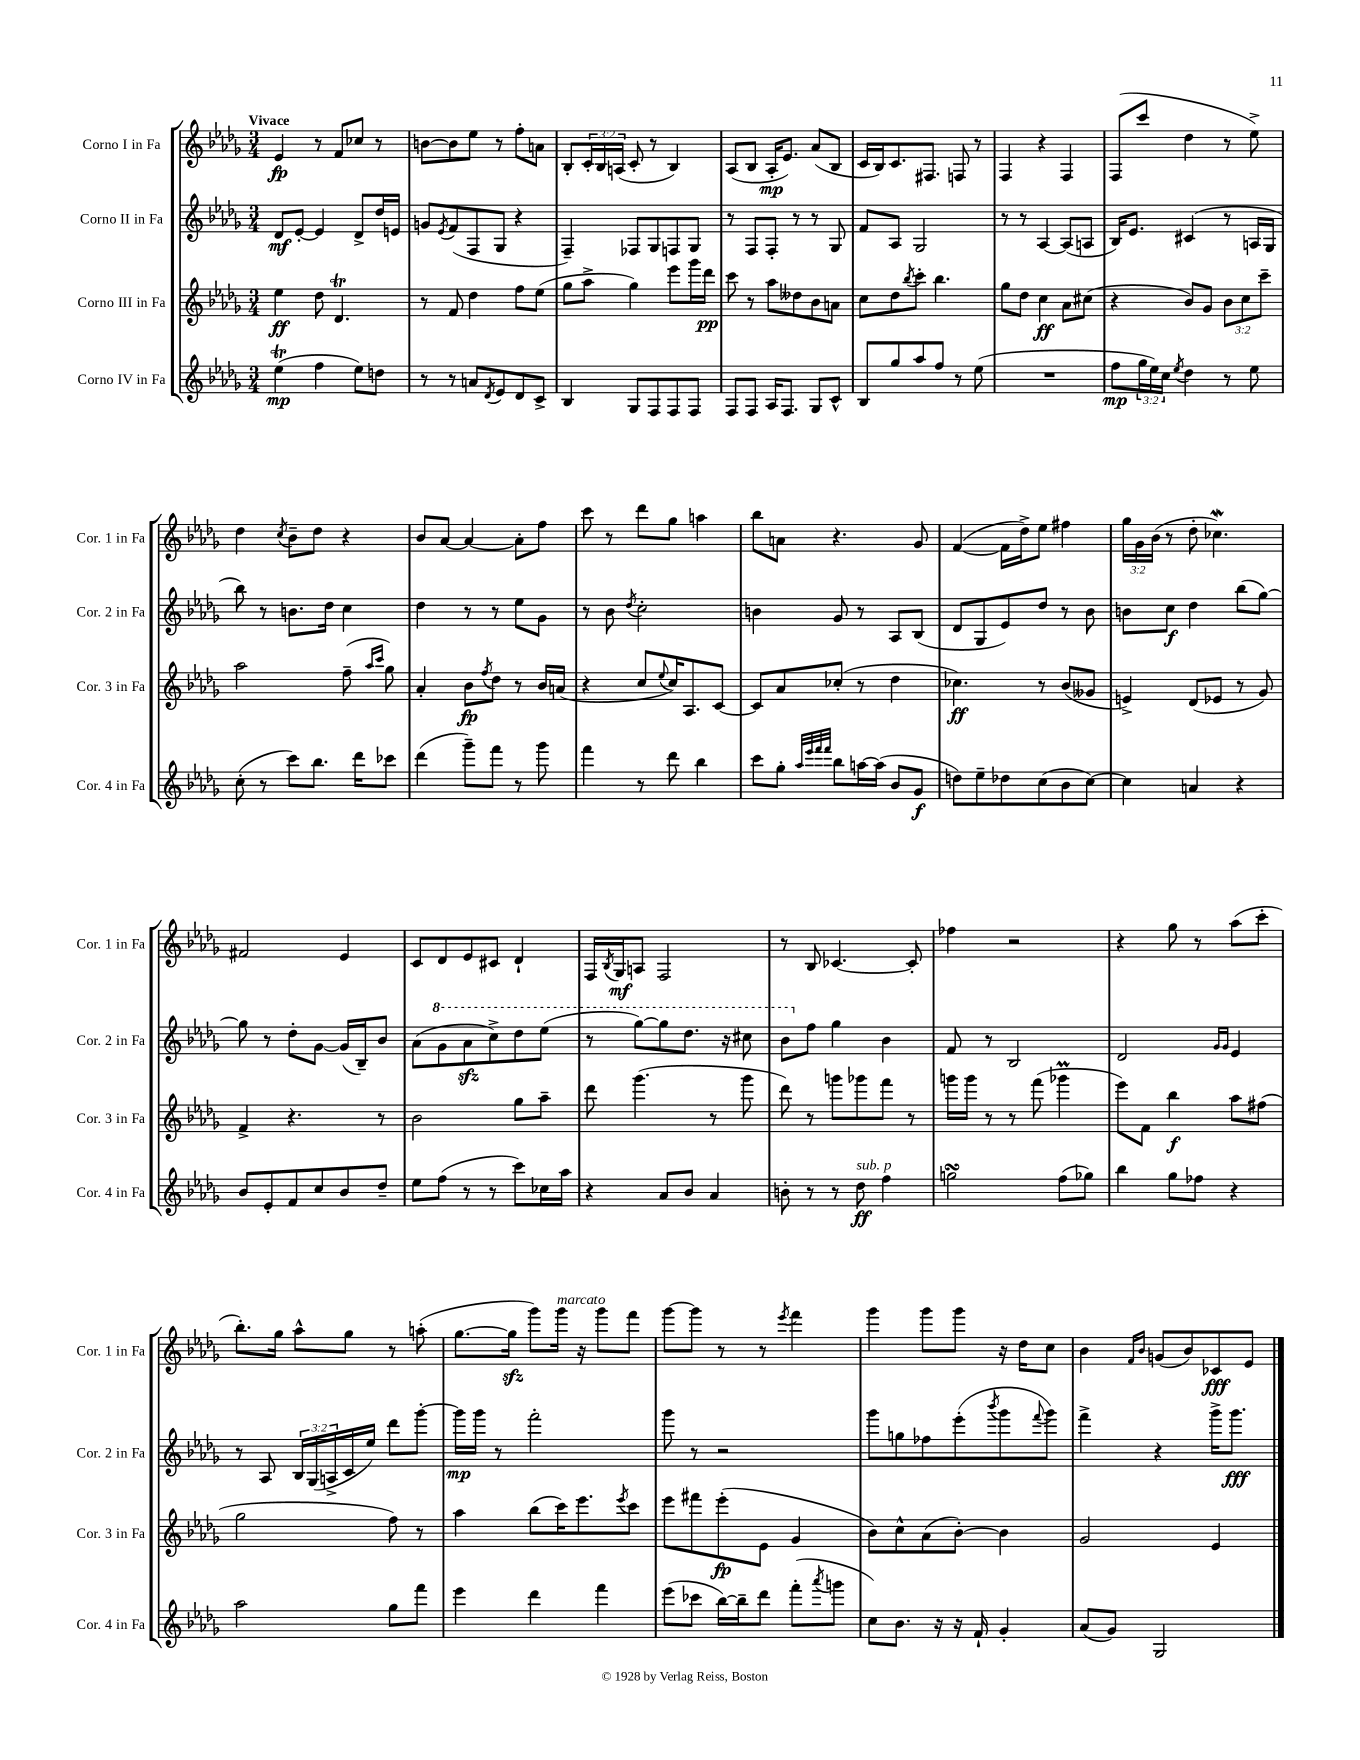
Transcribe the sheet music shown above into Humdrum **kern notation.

**kern	**kern	**kern	**kern
*staff4	*staff3	*staff2	*staff1
*clefG2	*clefG2	*clefG2	*clefG2
*k[b-e-a-d-g-]	*k[b-e-a-d-g-]	*k[b-e-a-d-g-]	*k[b-e-a-d-g-]
*M3/4	*M3/4	*M3/4	*M3/4
(4ee-	4ee-	8d-	4e-
.	.	[8e-'	.
4ff	8dd-	4e-]	8r
.	4.d-	.	8f
8ee-)	.	8d-^	8cc-
8dd	.	16dd-	8r
.	.	16e	.
=	=	=	=
8r	8r	8g	[8b
.	.	8qe-	.
8r	8f	(8f	8b]
8a	4dd-	8F	8ee-
8qd-	.	.	.
8e-	.	8G-	8r
8d-	8ff	4r	8ff'
8c^	(8ee-	.	8a
=	=	=	=
4B-	8gg-	4F~)	8B-'
.	8aa-^	.	24c'
.	.	.	24B-
.	.	.	(24A
8G-	4gg-)	8F-	8c'
8F	.	8G-	8r
8F	8eee-	8F	4B-)
8F	16ggg-	8G-	.
.	16ddd-	.	.
=	=	=	=
8F	8ccc	8r	(8A-
8F	8r	8F	8B-
16A-	8aa-	8F'	16A-'
8.F	.	.	8.e-)
.	8dd--	8r	.
8G-	8b-	8r	(8a-
8c^^	8a	8G-	8B-
=	=	=	=
8B-	8cc	8f	16c
.	.	.	16B-)
8gg-	8dd-	8A-	8.c
.	8qbb-	.	.
8aa-	8ccc'	2G-	.
.	.	.	8.F#
8ff	4.bb-	.	.
8r	.	.	8F
(8ee-	.	.	8r
=	=	=	=
2.r	8gg-	8r	4F
.	8dd-	8r	.
.	4cc	[4A-	4r
.	8a-	(8A-]	4F
.	(8cc#	8A	.
=	=	=	=
8ff	4r	16B-)	(8F
.	.	8.e-	.
24gg-	.	.	8ccc
24ee-)	.	.	.
24cc	.	.	.
8qee-	.	.	.
4dd-	8b-)	(4c#	4dd-
.	8g-	.	.
8r	12b-	8r	8r
.	12cc	.	.
8ee-	.	16A	8ee-^)
.	12ccc~	.	.
.	.	16G-	.
=	=	=	=
(8cc'	2aa-	8bb-)	4dd-
8r	.	8r	.
.	.	.	8qcc
8ccc)	.	8.b	8b-~
8.bb-	.	.	8dd-
.	.	16dd-	.
.	(8ff~	4cc	4r
16ddd-	.	.	.
.	16qqaa-	.	.
.	16qqccc	.	.
8ccc-	8gg-)	.	.
=	=	=	=
(4ddd-	4a-'	4dd-	8b-
.	.	.	[8a-
8ggg-~)	8b-	8r	4a-_
.	8qff	.	.
8fff	8dd-	8r	.
8r	8r	8ee-	8a-']
8ggg-	16b-	8g-	8ff
.	(16a	.	.
=	=	=	=
4fff	4r	8r	8ccc
.	.	8b-	8r
.	.	8qdd-	.
8r	8cc	2cc'	8ddd-
.	8qqee-	.	.
8ddd-	16cc)	.	8gg-
.	8.A-	.	.
4bb-	.	.	4aa
.	[8c	.	.
=	=	=	=
8ccc	8c]	4b	8bb-
8gg-'	8a-	.	8a
32qqaa-	.	.	.
32qqeee-	.	.	.
32qqfff	.	.	.
32qqfff	.	.	.
8bb-	(8cc-'	8g-	4.r
[16aa	8r	8r	.
(16aa]	.	.	.
8b-	4dd-	8A-	.
8g-	.	(8B-	8g-
=	=	=	=
8dd)	4.cc-)	8d-	([4f
8ee-~	.	8G-	.
8dd-	.	8e-)	16f]
.	.	.	16dd-^)
(8cc	8r	8dd-	8ee-
8b-	(8b-	8r	4ff#
[8cc)	8g--	8b-	.
=	=	=	=
4cc]	4e^)	8b	24gg-
.	.	.	24g-
.	.	.	(24b-
.	.	8cc	8r
4a	(8d-	4dd-	8dd-'
.	8e-	.	4.cc-)
4r	8r	(8bb-	.
.	8g-)	[8gg-)	.
=	=	=	=
8b-	4f^	8gg-]	2f#
8e-'	.	8r	.
8f	4.r	8dd-'	.
8cc	.	[8g-	.
8b-	.	(16g-]	4e-
.	.	16B-~)	.
8dd-~	8r	8b-	.
=	=	=	=
8ee-	2b-	(8a-	8c
(8ff	.	8gg-	8d-
8r	.	8aa-	8e-
8r	.	8ccc^)	8c#
8ccc)	8gg-	8ddd-	4d-`
16cc-	8aa-~	(8eee-	.
16aa-	.	.	.
=	=	=	=
4r	8ddd-	8r	16F
.	.	.	8qB-
.	.	.	16G-
.	(4.ggg-	[8ggg-)	8A
8a-	.	8ggg-]	2F
8b-	.	8.ddd-	.
4a-	8r	.	.
.	.	16r	.
.	8ggg-	8ccc#	.
=	=	=	=
8b'	8ddd-)	8bb-	8r
8r	8r	8ff	8B-
8r	8ggg	4gg-	[4.c-
8dd-	8ggg-	.	.
4ff	8fff	4b-	.
.	8r	.	8c-']
=	=	=	=
2gg	16ggg	8f	4ff-
.	16ggg	.	.
.	8r	8r	.
.	8r	2B-	2r
.	(8fff	.	.
(8ff	4ggg-	.	.
8gg-)	.	.	.
=	=	=	=
4bb-	8eee-)	2d-	4r
.	8f	.	.
8gg-	4bb-	.	8gg-
8ff-	.	.	8r
.	.	16qqg-	.
.	.	16qqg-	.
4r	8aa-	4e-	(8aa-
.	(8ff#	.	8ccc'
=	=	=	=
2aa-	2gg-	8r	8.bb-')
.	.	8A-	.
.	.	.	16gg-
.	.	24B-	8aa-^^
.	.	(24G-	.
.	.	24A^	.
.	.	16c	8gg-
.	.	16ee-)	.
8gg-	8ff)	8ddd-	8r
8fff	8r	[8ggg-'	(8aa'
=	=	=	=
4eee-	4aa-	16ggg-]	[8.gg-
.	.	16ggg-	.
.	.	8r	.
.	.	.	16gg-]
4ddd-	(8bb-	2fff'	8ggg-)
.	16ccc)	.	16ggg-
.	8.eee-	.	16r
4fff	.	.	8ggg-
.	8qeee-	.	.
.	8ccc	.	8fff
=	=	=	=
(8eee-	8eee-	8ggg-	[8ggg-
8ccc-	8fff#	8r	8ggg-]
[16bb-)	(8eee-'	2r	8r
16bb-~]	.	.	.
8ddd-	8e-	.	8r
.	.	.	8qeee-
(8fff'	4g-	.	4fff
8qaaa-	.	.	.
8ggg	.	.	.
=	=	=	=
8cc)	8b-)	8ggg-	4ggg-
8.b-	8cc^^	8gg	.
.	(8a-	8ff-	8ggg-
16r	.	.	.
16r	[8b-')	(8eee-'	8ggg-
16f`	.	.	.
.	.	8qbbb-	.
4g-'	4b-]	8ggg-	16r
.	.	.	16dd-
.	.	8qqfff	.
.	.	8ggg-)	8cc
=	=	=	=
(8a-	2g-	4fff^	4b-
8g-)	.	.	.
.	.	.	16qqf
.	.	.	16qqb-
2G-	.	4r	(8g
.	.	.	8b-)
.	4e-	16ggg-^	8c-
.	.	8.ggg-	.
.	.	.	8e-
==	==	==	==
*-	*-	*-	*-
